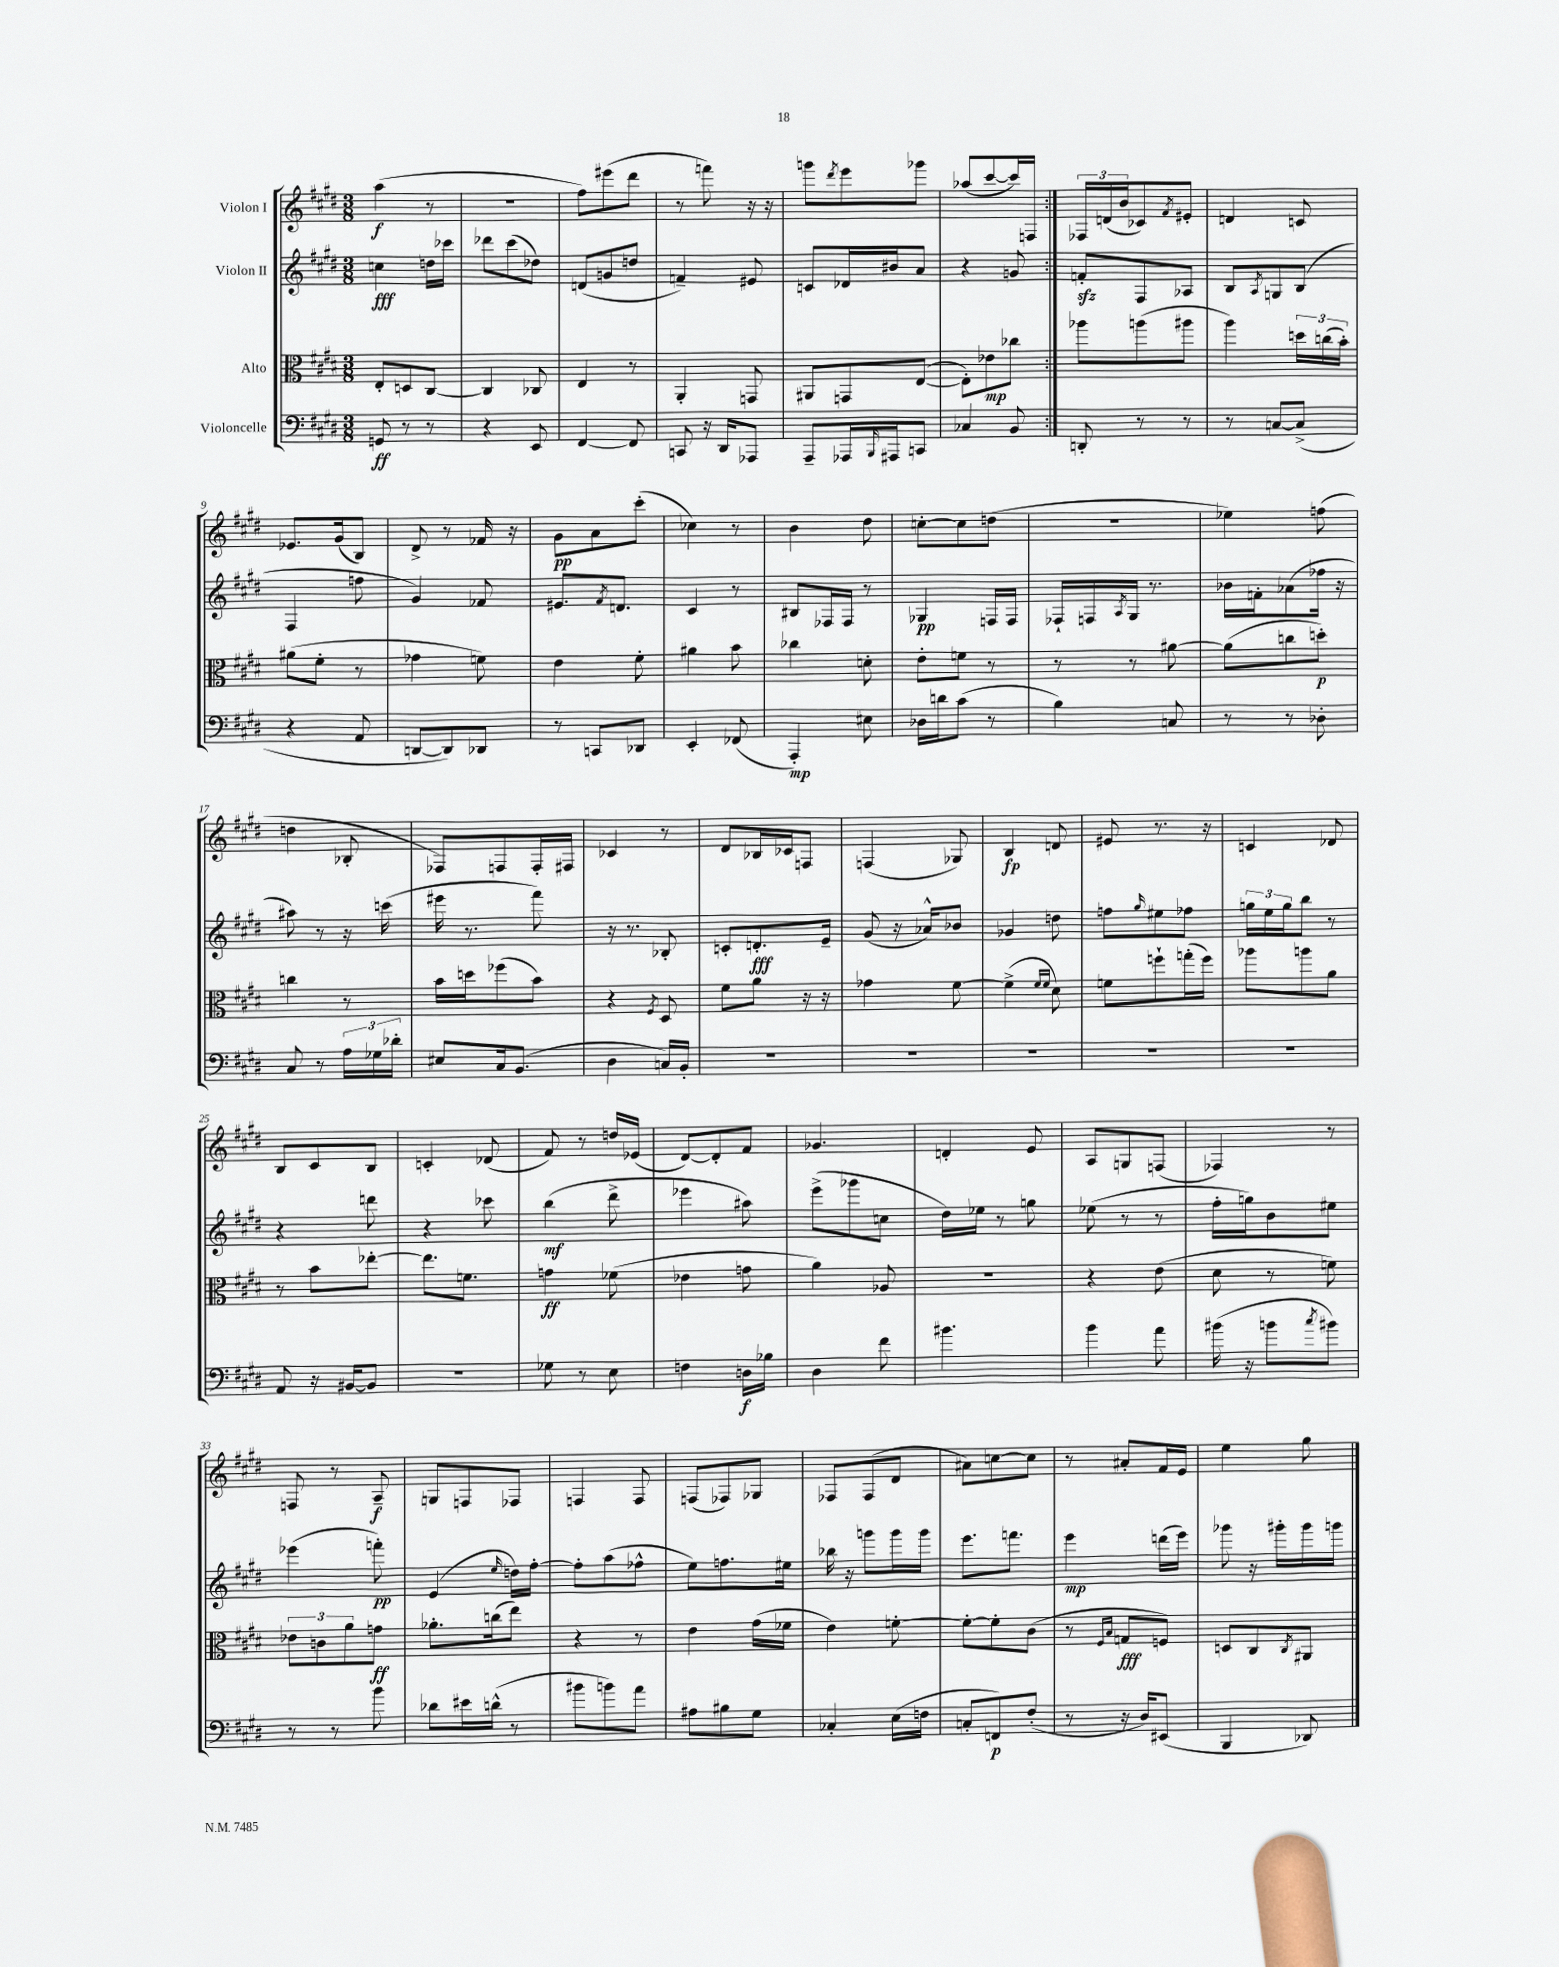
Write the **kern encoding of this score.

**kern	**dynam	**kern	**dynam	**kern	**dynam	**kern	**dynam
*part4	*part4	*part3	*part3	*part2	*part2	*part1	*part1
*staff4	*staff4	*staff3	*staff3	*staff2	*staff2	*staff1	*staff1
*I"Violoncelle	*	*I"Alto	*	*I"Violon II	*	*I"Violon I	*
*clefF4	*	*clefC3	*	*clefG2	*	*clefG2	*
*k[f#c#g#d#]	*	*k[f#c#g#d#]	*	*k[f#c#g#d#]	*	*k[f#c#g#d#]	*
*M3/8	*	*M3/8	*	*M3/8	*	*M3/8	*
=1	=1	=1	=1	=1	=1	=1	=1
8GGn/	ff	8E'/L	.	4ccn\	fff	(4aa\	f
8r	.	8Dn/	.	.	.	.	.
8r	.	[8C#/J	.	16ddn\LL	.	8r	.
.	.	.	.	16ccc-X\JJ	.	.	.
=2	=2	=2	=2	=2	=2	=2	=2
4r	.	4C#/]	.	8ddd-X\L	.	4.r	.
.	.	.	.	(8ccc#\	.	.	.
8EE/	.	8C-X/	.	8dd-X\J)	.	.	.
=3	=3	=3	=3	=3	=3	=3	=3
[4FF#/	.	4E/	.	(8dn/L	.	8ff#\L)	.
.	.	.	.	8gn/	.	(8eee#X\	.
8FF#/]	.	8r	.	8ddn/J	.	8ddd#\J	.
=4	=4	=4	=4	=4	=4	=4	=4
8CCn/	.	4AA'/	.	4fn~/)	.	8r	.
16r	.	.	.	.	.	8fffn\)	.
16DD#/KL	.	.	.	.	.	.	.
8AAA-X/J	.	8GGn/	.	8e#X/	.	16r	.
.	.	.	.	.	.	16r	.
=5	=5	=5	=5	=5	=5	=5	=5
8AAA~/L	.	8AA#X/L	.	8cn/L	.	8gggn\L	.
.	.	.	.	.	.	8qddd#/	.
16AAA-X/L	.	8GGn/	.	16d-X/L	.	8eee\	.
16qqBBB/	.	.	.	.	.	.	.
16AAA#X/J	.	.	.	16b#X/J	.	.	.
8CCn/J	.	([8E/J	.	8a/J	.	8ggg-X\J	.
=6	=6	=6	=6	=6	=6	=6	=6
4C-X/	.	8E'\L])	.	4r	.	(8aa-X/L	.
.	.	8e-X\	mp	.	.	[8ccc#/	.
8BB/	.	8cc-X\J	.	8gn/	.	16ccc#/L])	.
.	.	.	.	.	.	16Fn/JJ	.
=7:|!	=7:|!	=7:|!	=7:|!	=7:|!	=7:|!	=7:|!	=7:|!
8DDn'/	.	8aa-X\L	.	8fnzz'/L	.	24F-X/LL	.
.	.	.	.	.	.	(24dn/	.
.	.	.	.	.	.	24b/J	.
8r	.	(8aan\	.	8F#/	.	8c-X/)	.
.	.	.	.	.	.	8qf#/	.
8r	.	8aa#X\J	.	8A-X/J	.	8e#X'/J	.
=8	=8	=8	=8	=8	=8	=8	=8
8r	.	4aa\)	.	8B/L	.	4dn/	.
.	.	.	.	8qA/	.	.	.
[8Cn/L	.	.	.	8Gn/	.	.	.
(8C^/J]	.	24ddn\LL	.	(8B/J	.	8cn/	.
.	.	(24ccn\	.	.	.	.	.
.	.	24b'\JJ)	.	.	.	.	.
!!LO:LB:g=z
=9	=9	=9	=9	=9	=9	=9	=9
4r	.	(8a#X\L	.	4F#/	.	8.e-X/L	.
.	.	8f#'\J	.	.	.	.	.
.	.	.	.	.	.	(16g#/k	.
8AA/	.	8r	.	8ffn\	.	8B/J)	.
=10	=10	=10	=10	=10	=10	=10	=10
[8DDn/L	.	4g-X\	.	4g#/)	.	8d#^/	.
8DD/])	.	.	.	.	.	8r	.
8DD-X/J	.	8fn\)	.	8f-X/	.	16f-X/	.
.	.	.	.	.	.	16r	.
=11	=11	=11	=11	=11	=11	=11	=11
8r	.	4e\	.	8.e#X/L	.	8g#\L	pp
8CCn/L	.	.	.	.	.	8a\	.
.	.	.	.	8qf#/	.	.	.
.	.	.	.	8.dn/J	.	.	.
8DD-X/J	.	8f#'\	.	.	.	(8ccc#'\J	.
=12	=12	=12	=12	=12	=12	=12	=12
4EE'/	.	4a#X\	.	4c#/	.	4cc-X\)	.
(8FF-X/	.	8b\	.	8r	.	8r	.
=13	=13	=13	=13	=13	=13	=13	=13
4AAA'/)	mp	4cc-X\	.	8B#X/L	.	4b\	.
.	.	.	.	16F-X/L	.	.	.
.	.	.	.	16F-/JJ	.	.	.
8E#X\	.	8dn'\	.	8r	.	8dd#\	.
=14	=14	=14	=14	=14	=14	=14	=14
16D-X\LL	.	8e'\L	.	4G-X/	pp	[8ccn'\L	.
16dn\J	.	.	.	.	.	.	.
(8c#\J	.	8fn\J	.	.	.	8cc\]	.
8r	.	8r	.	16Fn/LL	.	(8ddn\J	.
.	.	.	.	16F/JJ	.	.	.
=15	=15	=15	=15	=15	=15	=15	=15
4B\)	.	8r	.	16F-X`/LL	.	4.r	.
.	.	.	.	16Fn/	.	.	.
.	.	.	.	8qA/	.	.	.
.	.	8r	.	16G#/JJ	.	.	.
.	.	.	.	8.r	.	.	.
8Cn/	.	[8a#X\	.	.	.	.	.
=16	=16	=16	=16	=16	=16	=16	=16
8r	.	(8a#\L]	.	16b-X\LL	.	4ee-X\)	.
.	.	.	.	16fn'\J	.	.	.
8r	.	8ccn\	.	(8a-X\	.	.	.
8D-X'\	.	8ddn'\J)	p	16ff-X\Jk	.	(8ffn\	.
.	.	.	.	16r	.	.	.
!!LO:LB:g=z
=17	=17	=17	=17	=17	=17	=17	=17
8C#/	.	4ccn\	.	8aa#X\)	.	4ddn\	.
8r	.	.	.	8r	.	.	.
24A\LL	.	8r	.	16r	.	8B-X'/	.
24G-X\	.	.	.	.	.	.	.
.	.	.	.	(16cccn\	.	.	.
24d-X'\JJ	.	.	.	.	.	.	.
=18	=18	=18	=18	=18	=18	=18	=18
8E#X/L	.	16b\LL	.	16eee#X\	.	8F-X/L)	.
.	.	16ddn\J	.	8.r	.	.	.
16C#/k	.	(8ff-X\	.	.	.	8Fn/	.
(8.BB/J	.	.	.	.	.	.	.
.	.	8b\J)	.	8fff#\)	.	16F'/L	.
.	.	.	.	.	.	16F#X/JJ	.
=19	=19	=19	=19	=19	=19	=19	=19
4D#\	.	4r	.	16r	.	4c-X/	.
.	.	.	.	8.r	.	.	.
.	.	8qF#/	.	.	.	.	.
16Cn/LL)	.	8D#/	.	8B-X'/	.	8r	.
16BB'/JJ	.	.	.	.	.	.	.
=20	=20	=20	=20	=20	=20	=20	=20
4.r	.	8f#\L	.	8cn'/L	.	8d#/L	.
.	.	8a\J	.	8.dn'/	fff	16B-X/L	.
.	.	.	.	.	.	16c-X/J	.
.	.	16r	.	.	.	8Fn/J	.
.	.	16r	.	16e~/Jk	.	.	.
=21	=21	=21	=21	=21	=21	=21	=21
4.r	.	4g-X\	.	(8g#/	.	(4Fn/	.
.	.	.	.	16r	.	.	.
.	.	.	.	16a-X^^/KL)	.	.	.
.	.	[8f#\	.	8b-X/J	.	8G-X/)	.
=22	=22	=22	=22	=22	=22	=22	=22
4.r	.	(4f#^\]	.	4g-X/	.	4B/	fp
.	.	16qqf#/LL	.	.	.	.	.
.	.	16qqf#/JJ	.	.	.	.	.
.	.	8d#\)	.	8ddn\	.	8dn/	.
=23	=23	=23	=23	=23	=23	=23	=23
4.r	.	8fn\L	.	8ffn\L	.	8e#X/	.
.	.	.	.	16qqgg#/	.	.	.
.	.	8ffn`\	.	8ee#X\	.	8.r	.
.	.	(16ggn'\L	.	8ff-X\J	.	.	.
.	.	16ff\JJ)	.	.	.	16r	.
=24	=24	=24	=24	=24	=24	=24	=24
4.r	.	8aa-X\L	.	24ggn\LL	.	4cn/	.
.	.	.	.	24ee\	.	.	.
.	.	.	.	24gg\J	.	.	.
.	.	8aan\	.	8bb\J	.	.	.
.	.	8a\J	.	8r	.	8d-X/	.
!!LO:LB:g=z
=25	=25	=25	=25	=25	=25	=25	=25
8AA/	.	8r	.	4r	.	8B/L	.
16r	.	8b\L	.	.	.	8c#/	.
[16BB#X/KL	.	.	.	.	.	.	.
8BB#/J]	.	[8ee-X'\J	.	8dddn\	.	8B/J	.
=26	=26	=26	=26	=26	=26	=26	=26
4.r	.	8.ee-\L]	.	4r	.	4cn'/	.
.	.	8.fn\J	.	.	.	.	.
.	.	.	.	8ccc-X\	.	(8d-X/	.
=27	=27	=27	=27	=27	=27	=27	=27
8G-X\	.	4gn\	ff	(4bb\	mf	8f#/)	.
8r	.	.	.	.	.	8r	.
8E\	.	(8f-X\	.	8ddd#^\	.	16ddn/LL	.
.	.	.	.	.	.	(16e-X/JJ	.
=28	=28	=28	=28	=28	=28	=28	=28
4Fn\	.	4e-X\	.	4eee-X\	.	[8d#/L)	.
.	.	.	.	.	.	8d#'/]	.
16Dn\LL	f	8gn\	.	8aa#X\)	.	8f#/J	.
16B-X\JJ	.	.	.	.	.	.	.
=29	=29	=29	=29	=29	=29	=29	=29
4D#\	.	4a\)	.	(8eee^\L	.	4.g-X/	.
.	.	.	.	8ggg-X\	.	.	.
8f#\	.	8A-X/	.	8ccn\J	.	.	.
=30	=30	=30	=30	=30	=30	=30	=30
4.b#X\	.	4.r	.	16dd#\LL)	.	4dn'/	.
.	.	.	.	16ee-X\JJ	.	.	.
.	.	.	.	8r	.	.	.
.	.	.	.	8ggn\	.	8e/	.
=31	=31	=31	=31	=31	=31	=31	=31
4b\	.	4r	.	(8ee-X\	.	8A/L	.
.	.	.	.	8r	.	8Gn/	.
8a\	.	(8e\	.	8r	.	(8Fn/J	.
=32	=32	=32	=32	=32	=32	=32	=32
(16b#X\	.	8d#\	.	16ff#'\LL	.	4F-X/)	.
16r	.	.	.	16ggn\J)	.	.	.
8bn\L	.	8r	.	8b\	.	.	.
8qcc#/	.	.	.	.	.	.	.
8b#X\J)	.	8fn\)	.	8ee#X\J	.	8r	.
!!LO:LB:g=z
=33	=33	=33	=33	=33	=33	=33	=33
8r	.	12e-X\L	.	(4eee-X\	.	8Fn/	.
.	.	12cn\	.	.	.	.	.
8r	.	.	.	.	.	8r	.
.	.	12a\	.	.	.	.	.
8b\	.	8gn\J	ff	8fffn'\)	pp	8A~/	f
=34	=34	=34	=34	=34	=34	=34	=34
8d-X\L	.	8.a-X'\L	.	(4e/	.	8Gn/L	.
16e#X\L	.	.	.	.	.	8Fn/	.
(16dn^^\JJ	.	(16ccn\k	.	.	.	.	.
.	.	.	.	16qqee/	.	.	.
8r	.	8ee\J)	.	16ddn\LL)	.	8F-X/J	.
.	.	.	.	[16ff#'\JJ	.	.	.
=35	=35	=35	=35	=35	=35	=35	=35
8b#X\L	.	4r	.	8ff#'\L]	.	4Fn/	.
8bn\)	.	.	.	(8aa\	.	.	.
8a\J	.	8r	.	8ff-X^^\J	.	8F/	.
=36	=36	=36	=36	=36	=36	=36	=36
8A#X\L	.	4e\	.	8ee\L)	.	(8Fn/L	.
8B#X\	.	.	.	8.ffn\	.	8F-X/)	.
8G#\J	.	(16g#\LL	.	.	.	8G-X/J	.
.	.	16f-X\JJ	.	16ee#X\Jk	.	.	.
=37	=37	=37	=37	=37	=37	=37	=37
4C-X'/	.	4e\)	.	16bb-X\	.	8F-X/L	.
.	.	.	.	16r	.	.	.
.	.	.	.	8gggn\L	.	(8F-/	.
(16E\LL	.	[8fn'\	.	16ggg\L	.	8d#/J	.
16Fn\JJ	.	.	.	16ggg\JJ	.	.	.
=38	=38	=38	=38	=38	=38	=38	=38
8Cn'/L	.	8f'\L_	.	8.eee\L	.	8a#X\L)	.
8FFn/)	p	8f'\]	.	.	.	[8ccn\	.
.	.	.	.	8.fffn\J	.	.	.
(8F#'/J	.	(8c#\J	.	.	.	8cc\J]	.
=39	=39	=39	=39	=39	=39	=39	=39
8r	.	8r	.	4eee\	mp	8r	.
.	.	16qqF#/LL	.	.	.	.	.
.	.	16qqB/JJ	.	.	.	.	.
16r	.	8Gn/L	fff	.	.	8a#X'/L	.
16D#/KL)	.	.	.	.	.	.	.
(8EE#X/J	.	8Fn/J)	.	(16dddn\LL	.	16f#/L	.
.	.	.	.	16eee\JJ)	.	16e/JJ	.
=40	=40	=40	=40	=40	=40	=40	=40
4BBB/	.	8Dn/L	.	8ggg-X\	.	4ee\	.
.	.	8C#/	.	16r	.	.	.
.	.	.	.	16ggg#X'\LL	.	.	.
.	.	8qC#/	.	.	.	.	.
8DD-X/)	.	8AA#X/J	.	16ggg#\	.	8gg#\	.
.	.	.	.	16gggn\JJ	.	.	.
==	==	==	==	==	==	==	==
*-	*-	*-	*-	*-	*-	*-	*-
